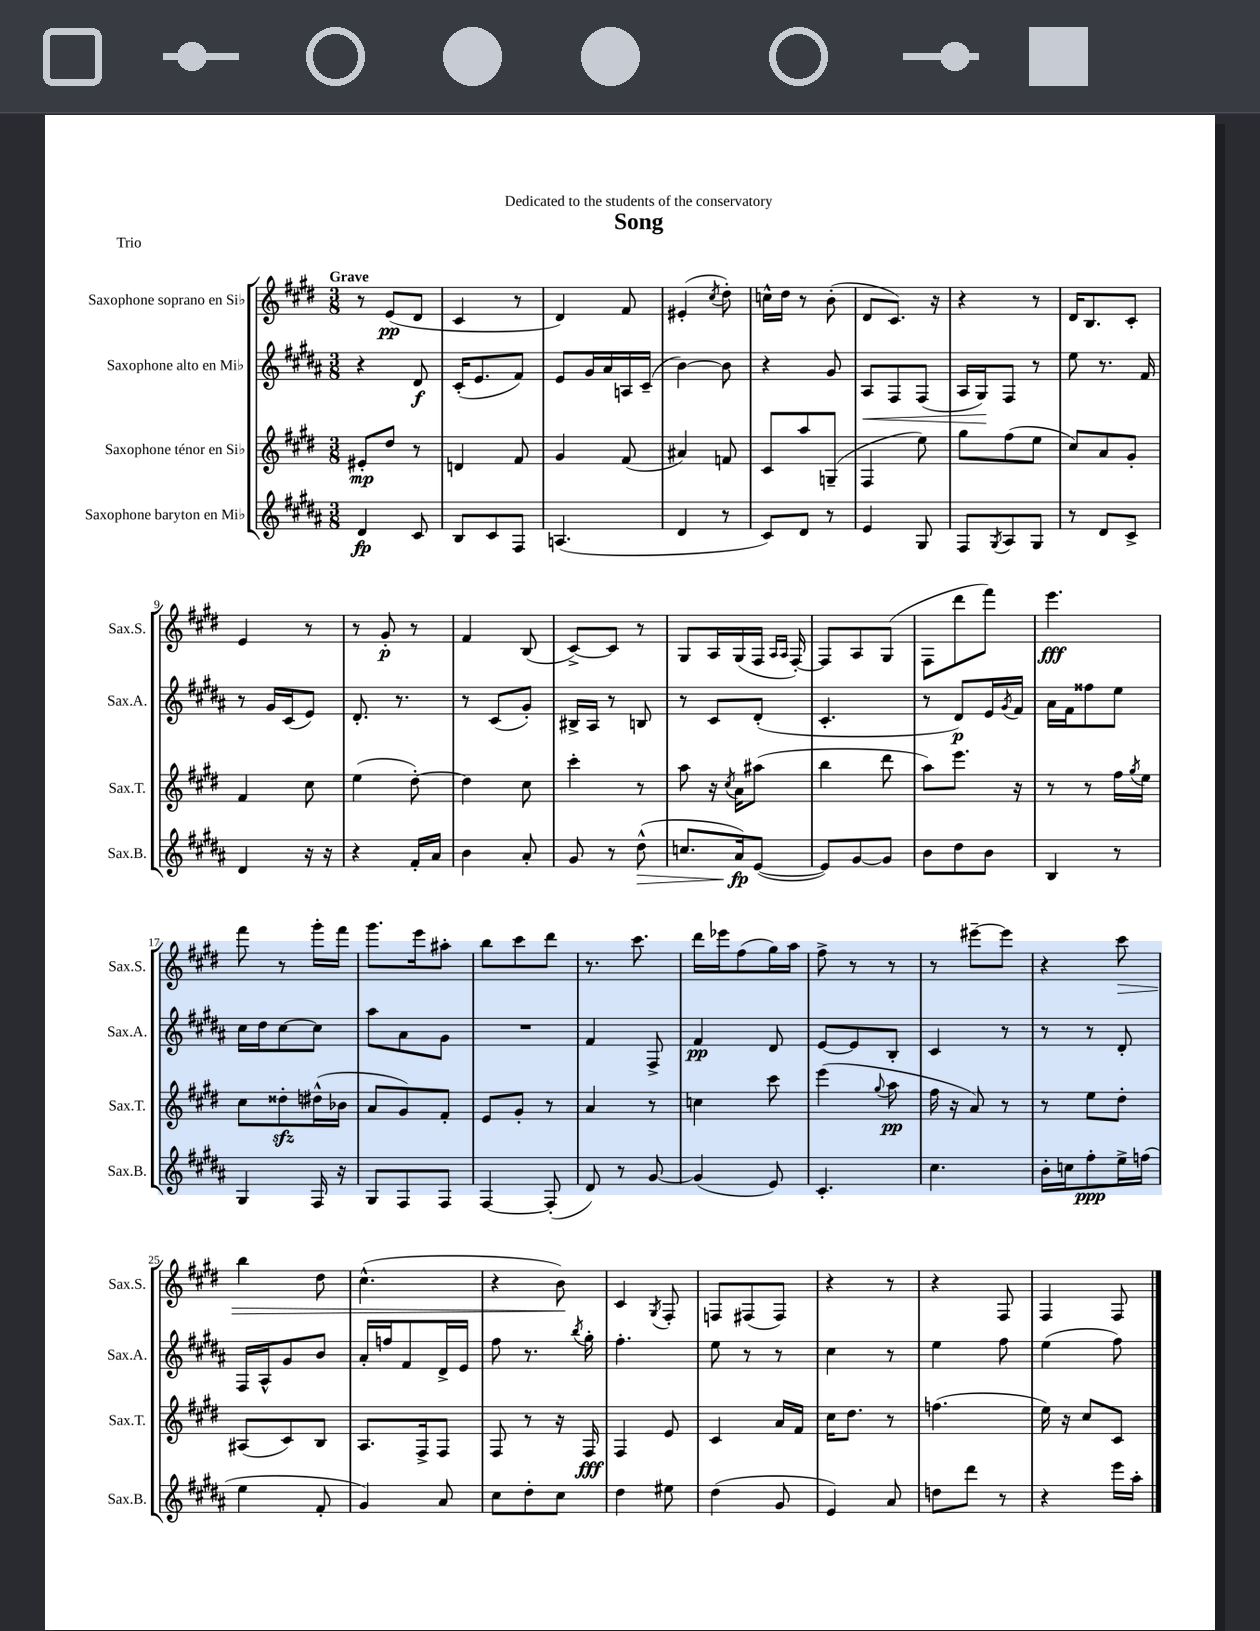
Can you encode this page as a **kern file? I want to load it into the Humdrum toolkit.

**kern	**kern	**kern	**kern
*staff4	*staff3	*staff2	*staff1
*clefG2	*clefG2	*clefG2	*clefG2
*k[f#c#g#d#a#]	*k[f#c#g#d#]	*k[f#c#g#d#a#]	*k[f#c#g#d#]
*M3/8	*M3/8	*M3/8	*M3/8
4d#	8e#'	4r	8r
.	8dd#	.	(8e
8c#	8r	8d#	8d#
=	=	=	=
8B	4d	(16c#'	4c#
.	.	8.e	.
8c#	.	.	.
8F#	8f#	8f#)	8r
=	=	=	=
(4.A	4g#	8e	4d#)
.	.	16g#	.
.	.	16a#	.
.	(8f#	16A	8f#
.	.	(16c#~	.
=	=	=	=
4d#	4a#)	[4b)	(4e#'
.	.	.	8qcc#
8r	8f	8b]	8dd#')
=	=	=	=
8c#)	8c#	4r	16cc^^
.	.	.	16dd#
8d#	8aa	.	8r
8r	(8G~	8g#	(8b'
=	=	=	=
4e	4F#	8A#	8d#
.	.	8F#	8.c#)
8G#	8ee)	(8F#	.
.	.	.	16r
=	=	=	=
8F#	8gg#	16A#	4r
.	.	16G#)	.
8qG#	.	.	.
8A#	(8ff#	8F#	.
8G#	8ee	8r	8r
=	=	=	=
8r	8cc#)	8ee	16d#
.	.	.	8.B
8d#	8a	8.r	.
8c#^	8g#'	.	8c#'
.	.	16f#	.
=	=	=	=
4d#	4f#	8r	4e
.	.	16g#	.
.	.	(16c#	.
16r	8cc#	8e)	8r
16r	.	.	.
=	=	=	=
4r	(4ee	8.d#'	8r
.	.	.	8g#'
.	.	8.r	.
16f#'	[8dd#')	.	8r
16a#	.	.	.
=	=	=	=
4b	4dd#]	8r	4f#
.	.	(8c#	.
8a#'	8cc#	8g#')	(8B
=	=	=	=
8g#	4ccc#'	16B#^	[8c#^)
.	.	16A#	.
8r	.	8r	8c#]
(8dd#^^	8r	8B	8r
=	=	=	=
8.cc	8aa	8r	8G#
.	16r	8c#	16A
.	8qcc#	.	.
16a#)	16a	.	(16G#
([8e	(8aa#	(8d#'	16F#
.	.	.	16qqA
.	.	.	16qqA
.	.	.	[16F#')
=	=	=	=
8e])	4bb	4.c#'	8F#]
[8g#	.	.	8A
8g#]	8ddd#	.	(8G#
=	=	=	=
8b	8aa)	8r	8F#
8dd#	8.eee	8d#)	8ddd#
8b	.	16e	8fff#)
.	.	8qg#	.
.	16r	16f#	.
=	=	=	=
4B	8r	16a#	4.eee
.	.	16f#	.
.	8r	8ff##	.
8r	16ff#	8ee	.
.	8qgg#	.	.
.	16ee	.	.
=	=	=	=
4G#	8cc#	16cc#	8fff#
.	.	16dd#	.
.	8dd##'	[8cc#	8r
16F#	(16dd#^^	8cc#]	16ggg#'
16r	16b-	.	16fff#
=	=	=	=
8G#	8a	8aa#	8.ggg#
8F#	8g#)	8a#	.
.	.	.	16eee
8F#	8f#'	8g#	8aa#'
=	=	=	=
[4F#	8e	4.r	8bb
.	8g#'	.	8ccc#
(8F#']	8r	.	8ddd#
=	=	=	=
8d#)	4a	4f#	8.r
8r	.	.	.
.	.	.	8.ccc#
[8g#	8r	8F#^	.
=	=	=	=
(4g#]	4cc	4f#	16ddd#
.	.	.	16eee-
.	.	.	(8ff#
8e)	8ccc#	8d#	16gg#)
.	.	.	16aa
=	=	=	=
4.c#'	(4eee	[8e	8ff#^
.	.	8e]	8r
.	8qqgg#	.	.
.	8aa	8B'	8r
=	=	=	=
4.cc#	16ff#	4c#	8r
.	16r	.	.
.	8a)	.	[8eee#~
.	8r	8r	8eee#]
=	=	=	=
16b'	8r	8r	4r
16cc	.	.	.
8ff#'	8ee	8r	.
16ee^	8dd#'	8d#'	8ccc#
(16ff	.	.	.
=	=	=	=
4ee	(8A#	16F#	4bb
.	.	16A#^^	.
.	8c#)	8g#	.
8f#'	8B	8b	8dd#
=	=	=	=
4g#)	8.A	16a#'	(4.cc#^^
.	.	16ff	.
.	.	8f#	.
.	16F#^	.	.
8a#	8F#	16d#^	.
.	.	16e	.
=	=	=	=
8cc#	8F#	8ff#	4r
8dd#'	8r	8.r	.
8cc#	16r	.	8b)
.	.	8qbb	.
.	16F#	16gg#'	.
=	=	=	=
4dd#	4F#	4.ff#'	4c#
.	.	.	8qG#
8ee#	8e	.	8F#'
=	=	=	=
(4dd#	4c#	8ee	8F
.	.	8r	(8F#
8g#	16a	8r	8F#)
.	16f#	.	.
=	=	=	=
4e)	16cc#	4cc#	4r
.	8.dd#	.	.
8a#	8r	8r	8r
=	=	=	=
8dd	(4.ff	4ee	4r
8ddd#	.	.	.
8r	.	8ff#	8F#
=	=	=	=
4r	16ee)	(4ee	4F#
.	16r	.	.
.	8cc#	.	.
16eee	8c#	8ff#)	8F#
16aa#'	.	.	.
==	==	==	==
*-	*-	*-	*-
